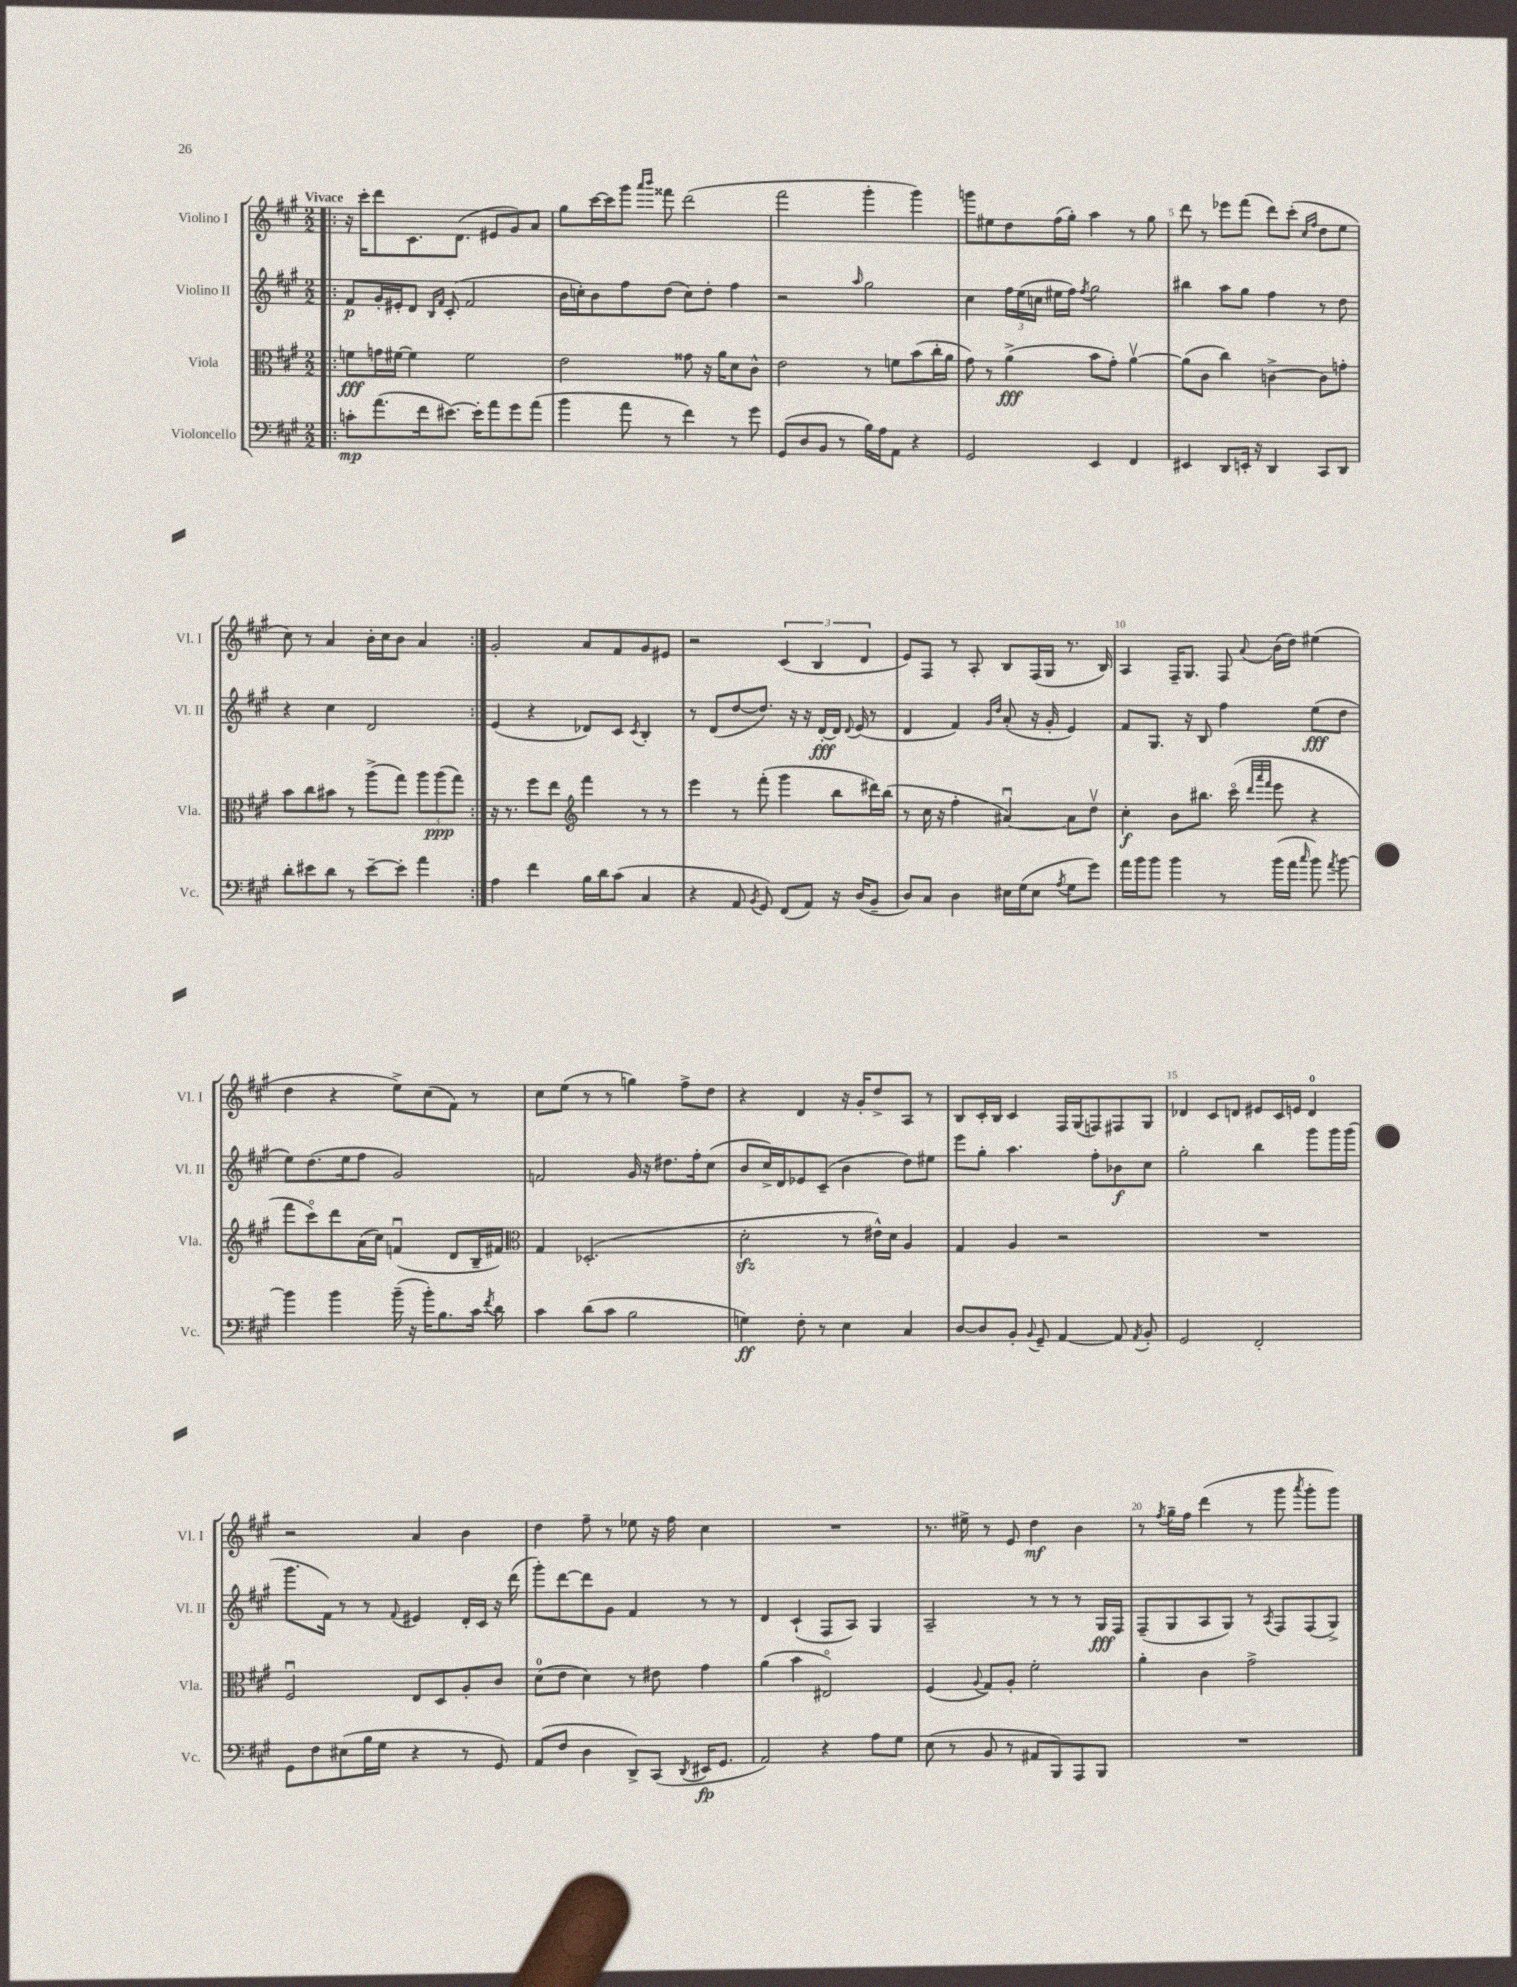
<<
\new StaffGroup <<
\new Staff = "s0" \with { instrumentName = "Violino I" shortInstrumentName = "Vl. I" } {
    \clef treble \key a \major \numericTimeSignature \time 2/2 \tempo "Vivace"
    \autoBeamOff \repeat volta 2 { \bar ".|:" r16 cis'''16[-. d'''8 cis'8. d'8.]( eis'8[ gis'8) a'8] |
    gis''8[ cis'''16~ cis'''16 gis'''8] \grace { a'''16[ b'''16] } fisis'''8 d'''2( |
    fis'''2 gis'''4-. gis'''4) |
    g'''8[ eis''8 d''8 fis''16( gis''16]-.) a''4 r8 gis''8 |
    d'''8 r8 ees'''8[ fis'''8]( d'''8[) cis'''8]-.( \grace { cis''16[ fis''16] } d''8[ e''8] |
    cis''8) r8 a'4 b'16[-. cis''16 b'8] a'4 | }
    gis'2-. a'8[ fis'8 gis'8 eis'8] |
    r2 \tuplet 3/2 { cis'4( b4 d'4 } |
    e'8[) fis8] r8 a8-. b8[ fis16( gis16] r8. b16) |
    a4 fis16[-- gis8.] fis8 \appoggiatura { a'8 } b'16[( d''16]) eis''4( |
    d''4 r4 e''8[->) cis''8( fis'8]) r8 |
    cis''8[ e''8]( r8 r8 g''4) fis''8[-> d''8] |
    r4 d'4 r16 gis'16[-. d''8-> a8] r8 |
    b8[ cis'16-. b16] cis'4 fis16[ gis16( f8) fis8 gis8] |
    des'4 cis'8[ d'8] eis'8[ cis'16 e'16] d'4-0 |
    r2 a'4 b'4 |
    d''4 fis''8-- r8 ees''8 r16 fis''16 cis''4 |
    R1 |
    r8. eis''16-> r8 e'8 d''4\mf b'4 |
    r8 \acciaccatura { fis''8 } gis''16[-- fis''16] d'''4( r8 gis'''8 \acciaccatura { a'''8 } gis'''8[-. gis'''8]) \bar "|." |
}
\new Staff = "s1" \with { instrumentName = "Violino II" shortInstrumentName = "Vl. II" } {
    \clef treble \key a \major \numericTimeSignature \time 2/2
    \autoBeamOff \repeat volta 2 { \bar ".|:" fis'8[\p gis'16-. eis'16-. d'8] \grace { b16[ fis'16] } cis'8-.( fis'2 |
    b'16[ c''16-.) b'8 fis''8 d''8]( c''8[) d''8]-. fis''4 |
    r2 \grace { a''16 } gis''2 |
    cis''4 \tuplet 3/2 { fis''16[ e''16( c''16] } eis''16[ fis''16]) \acciaccatura { fis''8 } gis''2 |
    bis''4 a''8[ gis''8] fis''4 r8 d''8 |
    r4 cis''4 d'2 | }
    e'4( r4 des'8[) cis'8] \acciaccatura { cis'8 } b4-. |
    r8 d'8[( d''8~ d''8.]) r16 r16 d'16[~-.\fff d'16] \appoggiatura { d'8 } e'16( r8 |
    d'4 fis'4) \grace { gis'16[ d''16] } a'8-.( r16 gis'16-. e'4) |
    fis'8[ gis8.] r16 b8 fis''4 e''8[\fff( d''8] |
    e''8[) d''8.( e''16 fis''8] gis'2) |
    f'2 gis'16 r16 dis''8.[ fis''16-. cis''8]( |
    b'8[ cis''16->) d'16 ees'8 cis'8]--( b'4 d''8[) eis''8] |
    e'''8[ gis''8]-. a''4. fis''8[-. bes'8\f cis''8] |
    gis''2-. b''4 gis'''8[ gis'''16 gis'''16]( |
    gis'''8.[ fis'16]) r8 r8 \appoggiatura { fis'8 } eis'4 d'16[-. cis'16] r16 d'''16( |
    gis'''8[-.) d'''8~ d'''8 gis'8] fis'4 r8 r8 |
    d'4 cis'4-!( fis8[ a8]) gis4 |
    a2-- r8 r8 r8 gis16[\fff fis16] |
    fis8[--( gis8 a8 gis8]) r8 \acciaccatura { a8 } fis8[ fis8( gis8]->) \bar "|." |
}
\new Staff = "s2" \with { instrumentName = "Viola" shortInstrumentName = "Vla." } {
    \clef alto \key a \major \numericTimeSignature \time 2/2
    \autoBeamOff \repeat volta 2 { \bar ".|:" f'8[\fff g'16 fis'16]~ fis'4 fis'2 |
    e'2 gisis'8 r16 a'16[ d'8 cis'8]-^ |
    e'2 r8 f'8[ b'8( cis''16-. a'16] |
    gis'8) r8 a'4->\fff( b'8[ gis'8]-.) a'4~\upbow |
    a'8[( cis'8] cis''4) c'4~-> c'8[ g'8]-. |
    b'8[ cis''8 bis'8] r8 a''8[->( gis''8]) \tuplet 3/2 { a''8[ a''8\ppp( gis''8]) } | }
    r16 r8. fis''8[ e''8] \clef treble fis'''4 r8 r8 |
    e'''4 r8 fis'''8-.( gis'''4 b''8[ dis'''16) b''16]( |
    r8 cis''16 r16 fis''4-. ais'4~\downbow) ais'8[ d''8]\upbow |
    cis''4-.\f b'8[ bis''8.] cis'''16\flageolet( \grace { d'''32[ a'''32 fis'''32] } e'''8 r4 |
    fis'''8[ cis'''8\flageolet) d'''8 a'16( cis''16]) f'4\downbow( d'8[ b16-- fis'16]) |
    \clef alto gis4 des2.-.( |
    d'2-.\sfz r8 eis'16[-^) d'16] a4 |
    gis4 a4 r2 |
    R1 |
    fis2\downbow e8[ d8 a8-. cis'8] |
    d'8[-0( e'8] d'4) r8 eis'8 gis'4 |
    a'4( b'4 eis2\flageolet) |
    fis4( \appoggiatura { a8 } gis8[) a8]-. fis'2-. |
    a'4-. cis'4 gis'2-> \bar "|." |
}
\new Staff = "s3" \with { instrumentName = "Violoncello" shortInstrumentName = "Vc." } {
    \clef bass \key a \major \numericTimeSignature \time 2/2
    \autoBeamOff \repeat volta 2 { \bar ".|:" c'8[-.\mp a'8.( fis'16 eis'8.]~) eis'16[-. a'8 gis'8 a'8]( |
    b'4 a'8 r8 fis'4) r8 gis'8 |
    gis,8[( d8 b,8] r8 b16[) a16 a,8] r4 |
    gis,2 e,4 fis,4 |
    eis,4 d,8[ e,16]-. r16 d,4 cis,8[ d,8] |
    d'8[-. eis'8 d'8] r8 eis'8[~-- eis'8]-. a'4 | }
    a4 fis'4 b16[ d'16 cis'8]( cis4 |
    r4 a,8 \acciaccatura { b,8 } gis,8) fis,8[( a,8]) r16 d16[( b,8]-- |
    d8[) cis8] d4 eis16[ gis16( eis8] \acciaccatura { a8 } gis8[ gis'8]) |
    a'16[ b'16 b'8] b'4 r8 b'16[( a'16] \grace { cis''16 } b'8) \acciaccatura { a'8 } b'8~ |
    b'4 b'4 b'16--( r16 b'16[-.) b8. cis'16] \acciaccatura { fis'8 } d'16 |
    cis'4 d'8[( cis'8] b2 |
    g4\ff) fis8-. r8 e4 cis4 |
    d8[~ d8 b,8]-. \appoggiatura { b,8 } gis,8-- a,4~ a,8 \acciaccatura { a,8 } b,8-. |
    gis,2 fis,2-. |
    gis,8[ fis8 eis8( b16 gis16] r4 r8 gis,8) |
    a,8[( fis8] d4 d,8[->) cis,8]( \acciaccatura { d,8 } eis,16[\fp gis,8.] |
    a,2) r4 a8[ gis8] |
    e8( r8 b,8 r8 ais,8[ b,,8) a,,8 b,,8] |
    R1 \bar "|." |
}
>>
>>
\layout { \context { \Score \override BarNumber.break-visibility = ##(#f #t #t) barNumberVisibility = #(every-nth-bar-number-visible 5) } }
